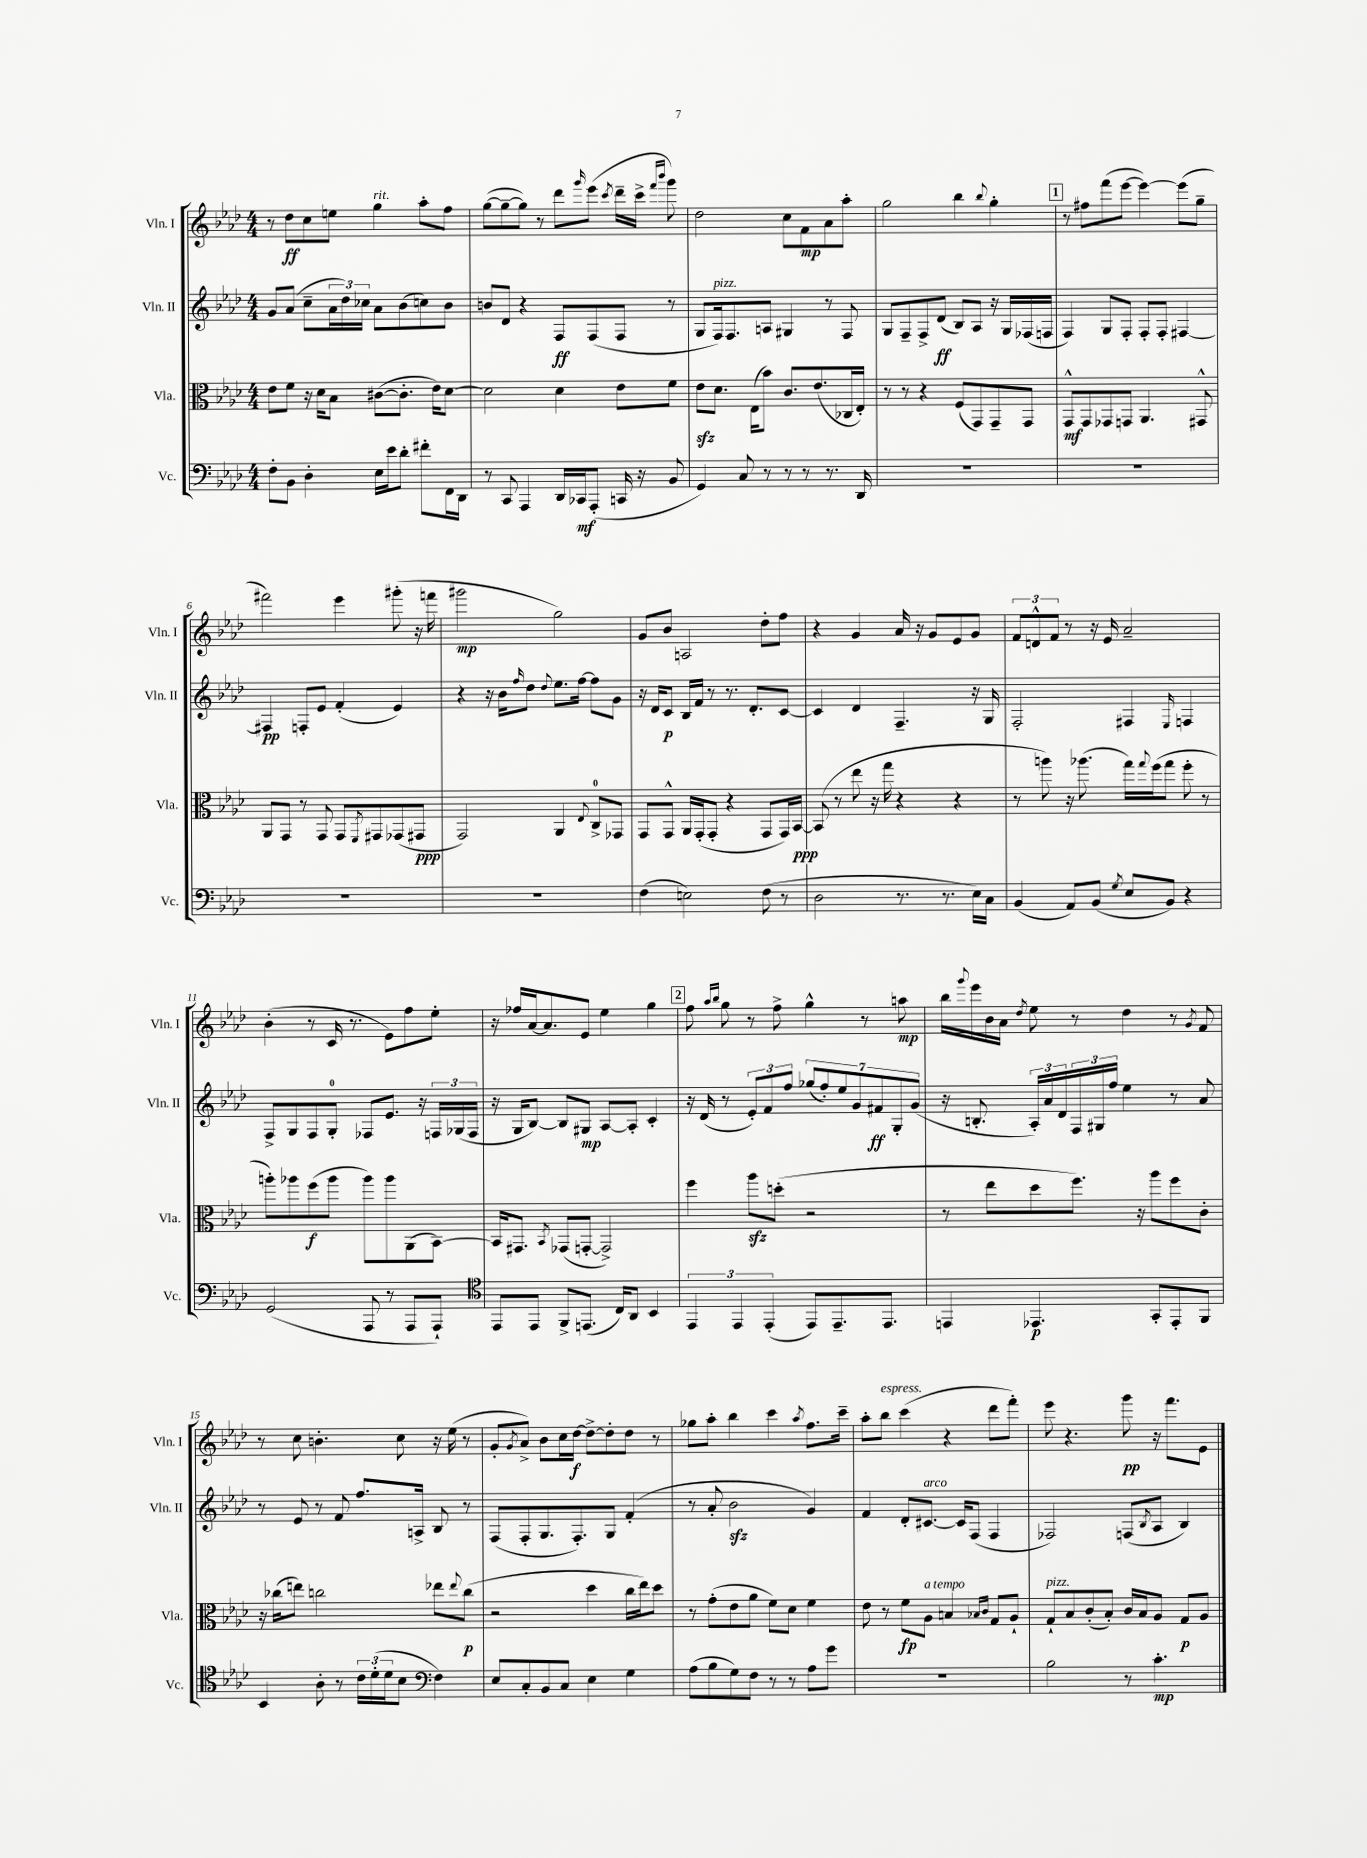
<<
\new StaffGroup <<
\new Staff = "s0" \with { instrumentName = "Vln. I" shortInstrumentName = "Vln. I" } {
    \clef treble \key aes \major \numericTimeSignature \time 4/4
    r8 des''8\ff c''8 e''8 g''4^\markup { \italic "rit." } aes''8-. f''8 |
    g''8~( g''8~-- g''8) r8 des'''8 \grace { g'''16 } ees'''8( \acciaccatura { c'''8 } des'''16-- c'''16-> \grace { f'''16 bes'''16 } g'''8) |
    des''2 c''8 f'8\mp aes'8 aes''8-. |
    g''2 bes''4 \appoggiatura { bes''8 } g''4-. |
    \mark \markup { \box "1" } r8 fis''8 f'''8( ees'''8~ ees'''4~) ees'''8( g''8-- |
    fis'''2) ees'''4 gis'''8-.( r16 f'''16 |
    gis'''2\mp g''2) |
    g'8 bes'8 a2 des''8-. f''8 |
    r4 g'4 aes'16 r16 g'8 ees'8 g'8 |
    \tuplet 3/2 { f'8 d'8-^ f'8 } r8 r16 ees'16 aes'2-- |
    bes'4-.( r8 c'16 r8. ees'8) f''8 ees''8-. |
    r16 fes''16 aes'16~ aes'8. ees'8 ees''4 g''4 |
    \mark \markup { \box "2" } f''8 \grace { aes''16 bes''16 } g''8 r8 f''8-> g''4-^ r8 a''8\mp |
    bes''16 \appoggiatura { g'''8 } ees'''16 bes'16 aes'16 \acciaccatura { des''8 } ees''8 r8 des''4 r8 \acciaccatura { g'8 } f'8 |
    r8 c''8 b'4.-. c''8 r16 ees''16( r8 |
    g'8-. \acciaccatura { g'8 } aes'8->) bes'8 c''16 des''16~\f des''8~-> des''8-. des''8 r8 |
    ges''8 aes''8-. bes''4 c'''4 \acciaccatura { aes''8 } f''8. c'''16-- |
    aes''8-. bes''8^\markup { \italic "espress." } c'''4( r4 des'''8 f'''8-.) |
    ees'''8 r4. g'''8\pp r16 f'''8. ees'8 \bar "|." |
}
\new Staff = "s1" \with { instrumentName = "Vln. II" shortInstrumentName = "Vln. II" } {
    \clef treble \key aes \major \numericTimeSignature \time 4/4
    g'8 aes'8( c''8-- \tuplet 3/2 { aes'16 des''16) ces''16 } aes'8 bes'8( c''8) bes'8 |
    b'8 des'8 r4 f8\ff f8( f8 r8 |
    g8 f16^\markup { \italic "pizz." }) f8. a8 gis4 r8 f8 |
    g8 f8-- f8-> des'8\ff( bes8) aes8 r16 g16 fes16( f16 |
    \mark \markup { \box "1" } f4) g8 f8-. f8-. f8-. fis4~ |
    fis4\pp f8-. ees'8 f'4-.( ees'4) |
    r4 r16 bes'16 \grace { f''16 } des''8 \appoggiatura { des''8 } ees''8. f''16~ f''8 g'8 |
    r16 des'16 c'8\p bes16 f'16 r8 r8. des'8.-. c'8~ |
    c'4 des'4 f4.-- r16 g16 |
    f2-. fis4 \grace { ees16 } f4 |
    f8-> g8 f8 g8-0-. fes8 ees'8. r16 \tuplet 3/2 { f16 ges16( f16 } |
    r16 g16 bes8~) bes8 gis8\mp aes8~ aes8-. c'4-. |
    \mark \markup { \box "2" } r16 des'16( r8 \tuplet 3/2 { ees'8-.) f'8 f''8 } \tuplet 7/4 { ges''8( f''8-.) ees''8 g'8 fis'8\ff g8-. g'8( } |
    r16 b8.-. \tuplet 3/2 { aes16-.) aes'16 des'16 } \tuplet 3/2 { f16 gis16 f''16 } ees''4 r8 aes'8 |
    r8 ees'8 r8 f'8 f''8. a16-> bes8 r8 |
    f8( f8-. g8. f8.-.) g8 f'4-.( |
    r8 aes'8-. bes'2\sfz g'4) |
    f'4 des'8-. cis'8.~^\markup { \italic "arco" } cis'16 f8( f4 |
    fes2) f8( \acciaccatura { bes8 } aes8 bes4) \bar "|." |
}
\new Staff = "s2" \with { instrumentName = "Vla." shortInstrumentName = "Vla." } {
    \clef alto \key aes \major \numericTimeSignature \time 4/4
    ees'8 f'8 r16 des'16 bes8 cis'8~( cis'8.-. ees'16) des'8~ |
    des'2 des'4 ees'8 f'8 |
    ees'8\sfz des'8. ees16( bes'8) c'8. ees'8.( ces16 ees16-.) |
    r8 r8 r4 f8( g,8) g,8-- g,8 |
    \mark \markup { \box "1" } g,8-^\mf g,8 ges,8 g,8 aes,4. gis,8-^ |
    aes,8 g,8 r8 g,8 g,8 \acciaccatura { f,8 } gis,8 ges,8( gis,8\ppp |
    g,2) aes,4 \appoggiatura { ees8 } c8-0-> ges,8 |
    g,8 g,8-^ aes,16 g,16-.( g,8-. r4 g,8 g,16) bes,16~\ppp |
    bes,8( r8 ees''8 r16 g''16 r4 r4 |
    r8 a''8) r16 aes''8.( g''16) \appoggiatura { g''8 } f''16( g''8 f''8-. r8 |
    a''8-.) aes''8 f''8\f( aes''8 aes''8) aes''8 aes,8( bes,8~) |
    bes,16 gis,8. \acciaccatura { bes,8 } ges,8( g,8~-. g,2->) |
    \mark \markup { \box "2" } f''4 aes''8\sfz d''8-.( r2 |
    r8 ees''8 des''8 f''8.) r16 aes''8 f''8 c'8-. |
    r16 ces''16( e''8) c''2 ees''8 \appoggiatura { ees''8 } c''8\p( |
    r2 des''4 c''16 ees''16) des''8 |
    r8 g'8-.( ees'8 aes'8 f'8) des'8 f'4 |
    ees'8 r8 f'8\fp aes8^\markup { \italic "a tempo" } b4 \grace { bes16 c'16 } g8 aes8-! |
    g8-!^\markup { \italic "pizz." } bes8 c'8-.( bes8-.) c'16 bes16 aes8 g8\p aes8 \bar "|." |
}
\new Staff = "s3" \with { instrumentName = "Vc." shortInstrumentName = "Vc." } {
    \clef bass \key aes \major \numericTimeSignature \time 4/4
    f8-. bes,8 des4-. ees16 ees'16 des'8-. fis'8-. f,16 des,16 |
    r8 c,8 aes,,4 des,16 ces,16\mf aes,,8-.( c,16 r16 bes,8 |
    g,4) c8 r8 r8 r8 r8. des,16 |
    R1 |
    \mark \markup { \box "1" } R1 |
    R1 |
    R1 |
    f4( e2) f8( r8 |
    des2 r8. r8. ees16) c16 |
    bes,4( aes,8) bes,8( \acciaccatura { g8 } ees8 bes,8) r4 |
    g,2( aes,,8 r8 aes,,8 aes,,8-!) |
    \clef tenor ees,8 ees,8 f,8-> e,8.( c16) aes,8 bes,4 |
    \mark \markup { \box "2" } \tuplet 3/2 { ees,4 ees,4 ees,4-.( } ees,8) ees,8.-- ees,8. |
    e,4 ees,4.\p g,8-. ees,8-. f,8 |
    bes,4 aes8-. r8 \tuplet 3/2 { c'16 des'16-.( des'16 } bes8 \clef bass f4) |
    ees8 c8-. bes,8 c8 ees4 g4 |
    aes8( bes8 g8) f8 r8 r8 aes8 g'8 |
    R1 |
    bes2 r8 c'4.-.\mp \bar "|." |
}
>>
>>
